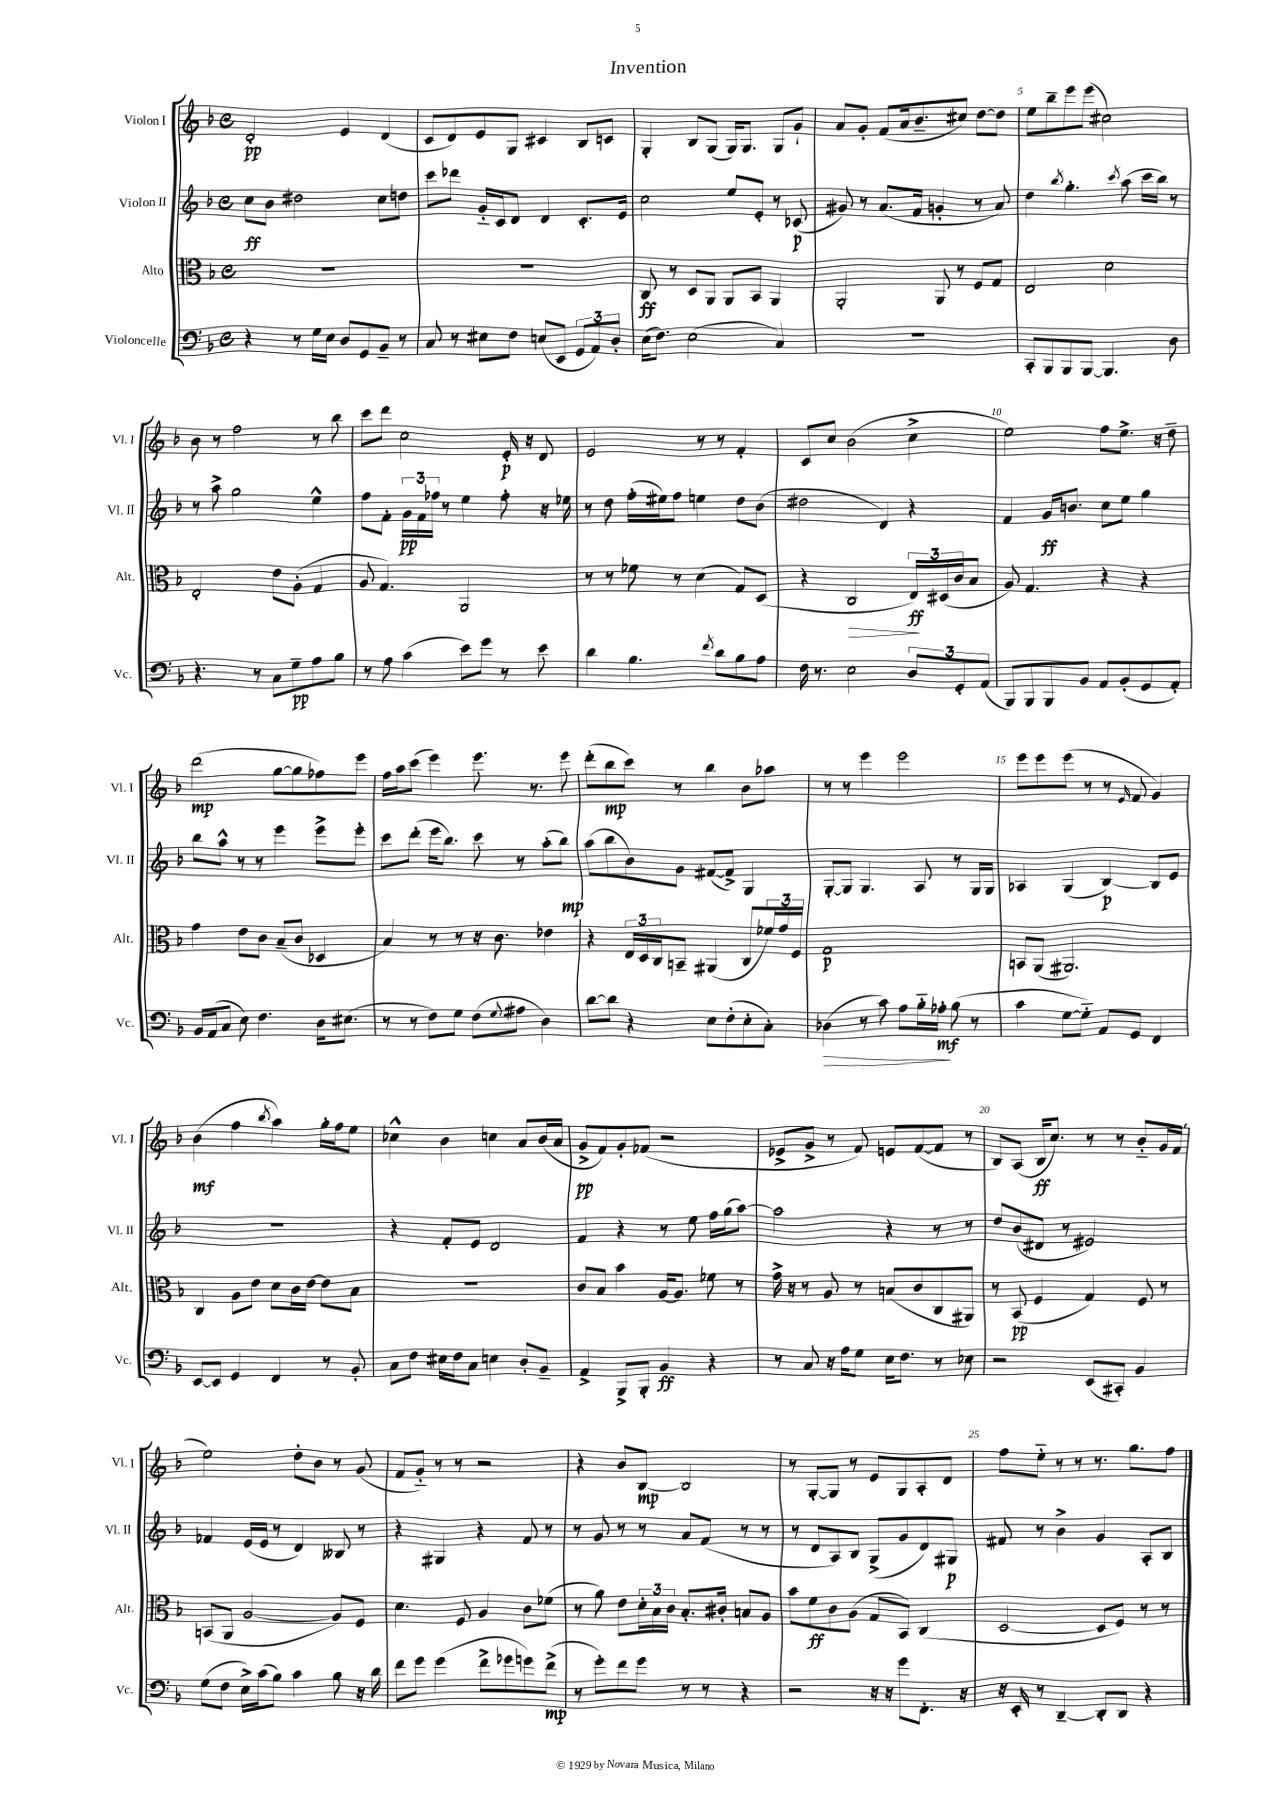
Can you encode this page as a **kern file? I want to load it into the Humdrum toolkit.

**kern	**dynam	**kern	**dynam	**kern	**dynam	**kern	**dynam
*part4	*part4	*part3	*part3	*part2	*part2	*part1	*part1
*staff4	*staff4	*staff3	*staff3	*staff2	*staff2	*staff1	*staff1
*I"Violoncelle	*	*I"Alto	*	*I"Violon II	*	*I"Violon I	*
*I'Vc.	*	*I'Alt.	*	*I'Vl. II	*	*I'Vl. I	*
*clefF4	*	*clefC3	*	*clefG2	*	*clefG2	*
*k[b-]	*	*k[b-]	*	*k[b-]	*	*k[b-]	*
*M4/4	*	*M4/4	*	*M4/4	*	*M4/4	*
*met(c)	*	*met(c)	*	*met(c)	*	*met(c)	*
=1	=1	=1	=1	=1	=1	=1	=1
4r	.	1r	.	8cc\L	ff	2d'/	pp
.	.	.	.	8b-\J	.	.	.
8r	.	.	.	2dd#X\	.	.	.
16G\LL	.	.	.	.	.	.	.
16E\JJ	.	.	.	.	.	.	.
8D/L	.	.	.	.	.	4e/	.
8GG/	.	.	.	.	.	.	.
8BB-~/J	.	.	.	8cc\L	.	(4d/	.
8r	.	.	.	8ddn\J	.	.	.
=2	=2	=2	=2	=2	=2	=2	=2
8C/	.	1r	.	8ccc\L	.	8c/L	.
8r	.	.	.	8ddd-X\J	.	8d/)	.
8E#X\L	.	.	.	16g/LL	.	8e/	.
.	.	.	.	16c/J	.	.	.
8F\J	.	.	.	8d/J	.	8G/J	.
(8En/L	.	.	.	4d/	.	4c#X/	.
8EE/J	.	.	.	.	.	.	.
12GG/L	.	.	.	8.c'/L	.	8B-/L	.
12AA/)	.	.	.	.	.	.	.
.	.	.	.	.	.	8cn/J	.
12D'/J	.	.	.	.	.	.	.
.	.	.	.	16e/Jk	.	.	.
=3	=3	=3	=3	=3	=3	=3	=3
(16E\KL	.	8C/	ff	2cc\	.	4G'/	.
8.F\J)	.	.	.	.	.	.	.
.	.	8r	.	.	.	.	.
(2E\	.	8D/L	.	.	.	8B-/L	.
.	.	8AA/J	.	.	.	(8G/J	.
.	.	8AA/L	.	8ee/L	.	16G/KL)	.
.	.	.	.	.	.	8.G/J	.
.	.	8BB-/J	.	8e'/J	.	.	.
4C/)	.	4AA/	.	8r	.	8G/L	.
.	.	.	.	(8c-X/	p	8g`/J	.
=4	=4	=4	=4	=4	=4	=4	=4
1r	.	2AA'/	.	8g#X/)	.	8a/L	.
.	.	.	.	8r	.	8g'/J	.
.	.	.	.	(8.a/L	.	(8f/L	.
.	.	.	.	.	.	16a/k	.
.	.	.	.	16f/Jk	.	8.b-~/	.
.	.	8AA/	.	4gn'/	.	.	.
.	.	8r	.	.	.	8cc#X/J)	.
.	.	8F/L	.	8r	.	[8dd\L	.
.	.	8G/J	.	8a/)	.	8dd\J]	.
=5	=5	=5	=5	=5	=5	=5	=5
8CC'/L	.	2E/	.	4dd\	.	8ee\L	.
8BBB-/	.	.	.	.	.	8bb-~\	.
.	.	.	.	8qbb-/	.	.	.
8BBB-/	.	.	.	4.gg'\	.	8eee\	.
[8BBB-/J	.	.	.	.	.	(8eee\J	.
4.BBB-/]	.	2d\	.	.	.	2cc#X\)	.
.	.	.	.	8qccc/	.	.	.
.	.	.	.	(8aa\	.	.	.
.	.	.	.	16ccc\LL	.	.	.
.	.	.	.	16bb-\JJ)	.	.	.
8D\	.	.	.	8r	.	.	.
!!LO:LB:g=z
=6	=6	=6	=6	=6	=6	=6	=6
4.r	.	2E'/	.	8r	.	8b-\	.
.	.	.	.	8aa^\	.	8r	.
.	.	.	.	2gg\	.	2ff\	.
8r	.	.	.	.	.	.	.
8C\L	.	8e\L	.	.	.	.	.
8G~\	pp	(8A'\J	.	.	.	.	.
8A\	.	4G/	.	4ee^^\	.	8r	.
8B-\J	.	.	.	.	.	8bb-\	.
=7	=7	=7	=7	=7	=7	=7	=7
8r	.	8A/	.	8ff\L	.	8ccc\L	.
8A\	.	4.G/)	.	8f'\J	.	8ddd\J	.
(4c\	.	.	.	24g\LL	pp	2cc\	.
.	.	.	.	24f\	.	.	.
.	.	.	.	24ff-X\JJ	.	.	.
.	.	.	.	8r	.	.	.
8e\L)	.	2AA/	.	4ee\	.	.	.
8g\J	.	.	.	.	.	.	.
8r	.	.	.	8ff-'\	.	16e'/	p
.	.	.	.	.	.	16r	.
8e\	.	.	.	16r	.	8d/	.
.	.	.	.	16ee-X\	.	.	.
=8	=8	=8	=8	=8	=8	=8	=8
4d\	.	8r	.	8r	.	2e/	.
.	.	8r	.	8dd\	.	.	.
4.B-\	.	8f-X\	.	(16ff'\LL	.	.	.
.	.	.	.	16ee#X\J)	.	.	.
.	.	8r	.	8ff\J	.	.	.
.	.	(4d\	.	4een\	.	8r	.
8qf/	.	.	.	.	.	.	.
8d\L	.	.	.	.	.	8r	.
8B-\	.	8G/L)	.	8dd\L	.	4f'/	.
8A\J	.	(8D/J	.	(8b-\J	.	.	.
=9	=9	=9	=9	=9	=9	=9	=9
16F\	.	4r	.	2dd#X\	.	8c/L	.
8.r	.	.	.	.	.	.	.
.	.	.	.	.	.	8cc/J	.
!	!	!	!LO:HP:b	!	!	!	!
2E\	.	2C/	>	.	.	(2b-\	.
.	.	.	.	4d/)	.	.	.
12D/L	.	24E/LL)	ff	4r	.	4cc^\	.
.	.	(24D#X/	]	.	.	.	.
12GG'/	.	24c/J	.	.	.	.	.
.	.	8B-/J	.	.	.	.	.
(12AA/J	.	.	.	.	.	.	.
=10	=10	=10	=10	=10	=10	=10	=10
8BBB-/L)	.	8A/)	.	4f/	.	2ee\)	.
8BBB-/	.	4.G/	.	.	.	.	.
8BBB-/	.	.	.	16g/KL	ff	.	.
.	.	.	.	8.bn/J	.	.	.
8BB-/J	.	.	.	.	.	.	.
8AA/L	.	4r	.	8cc\L	.	8ff\L	.
(8BB-'/	.	.	.	8ee\J	.	8.ee^\J	.
8GG/	.	4r	.	4gg\	.	.	.
.	.	.	.	.	.	16r	.
8AA'/J)	.	.	.	.	.	8dd~\	.
!!LO:LB:g=z
=11	=11	=11	=11	=11	=11	=11	=11
16BB-/LL	.	4g\	.	8bb-\L	.	(2ddd\	mp
(16AA/J	.	.	.	.	.	.	.
8C/J	.	.	.	8aa^^\J	.	.	.
8E\)	.	8e\L	.	8r	.	.	.
4.F\	.	8c\J	.	8r	.	.	.
.	.	(8B-~/L	.	4eee\	.	[8gg\L	.
.	.	8c/J	.	.	.	8gg\]	.
16D\KL	.	4D-X/	.	8eee^\L	.	8ff-X\)	.
(8.E#X\J	.	.	.	.	.	.	.
.	.	.	.	8eee'\J	.	8eee\J	.
=12	=12	=12	=12	=12	=12	=12	=12
8r	.	4B-/)	.	8ccc\L	.	16ff\LL	.
.	.	.	.	.	.	16aa\J	.
8r	.	.	.	(8ddd'\J	.	(8ccc\J	.
8F\L)	.	8r	.	16eee\KL	.	4eee\)	.
.	.	.	.	8.bb-\J)	.	.	.
8G\J	.	8r	.	.	.	.	.
(8F\L	.	16r	.	8ccc\	.	8.eee\	.
.	.	8.c\	.	.	.	.	.
8qqG/	.	.	.	.	.	.	.
8A#X\J	.	.	.	8r	.	.	.
.	.	.	.	.	.	8.r	.
4D\)	.	4e-X\	.	(8aa'\L	.	.	.
.	.	.	.	8bb-\J)	mp	8eee\	.
=13	=13	=13	=13	=13	=13	=13	=13
[8d\L	.	4r	.	(8aa\L	.	(8ddd'\L	.
8d\J]	.	.	.	8bb-\	.	8bb-\	mp
4r	.	24E/LL	.	8b-\)	.	8ccc\J)	.
.	.	24D/	.	.	.	.	.
.	.	24C/J	.	.	.	.	.
.	.	8BBn~/J	.	8g\J	.	8r	.
8E\L	.	(4AA#X/	.	([8f#X/L	.	4bb-\	.
(8F'\	.	.	.	8f#^/J])	.	.	.
8E'\	.	8C/L	.	4G/	.	8b-\L	.
8C'\J)	.	24f-X/L)	.	.	.	8aa-X\J	.
.	.	24g/	.	.	.	.	.
.	.	24F/JJ	.	.	.	.	.
=14	=14	=14	=14	=14	=14	=14	=14
!	!LO:HP:b	!	!	!	!	!	!
(4D-X\	>	1G	p	[8G'/L	.	8r	.
.	.	.	.	8G/J]	.	8r	.
8r	.	.	.	4.G/	.	4eee\	.
8c\)	.	.	.	.	.	.	.
8A\L	.	.	.	.	.	2eee\	.
16B-\L	.	.	.	8A/	.	.	.
16A-X'\JJ	mf	.	.	.	.	.	.
(8B-\	]	.	.	8r	.	.	.
8r	.	.	.	16G/LL	.	.	.
.	.	.	.	16G/JJ	.	.	.
=15	=15	=15	=15	=15	=15	=15	=15
4c\	.	8BBn/L	.	4A-X/	.	8eee\L	.
.	.	(8AA/J	.	.	.	8eee\	.
[8G\L	.	2.AA#X/)	.	(4G/	.	(8eee\J	.
8G\J])	.	.	.	.	.	8r	.
8AA/L	.	.	.	[4B-/)	p	8r	.
.	.	.	.	.	.	16qqe/	.
8GG/J	.	.	.	.	.	8f/	.
4FF/	.	.	.	8B-/L]	.	4g/)	.
.	.	.	.	8e/J	.	.	.
!!LO:LB:g=z
=16	=16	=16	=16	=16	=16	=16	=16
[8EE/L	.	4C/	.	1r	.	(4b-\	mf
8EE/J]	.	.	.	.	.	.	.
4GG/	.	8A\L	.	.	.	4ff\	.
.	.	8e\J	.	.	.	.	.
.	.	.	.	.	.	8qbb-/	.
4FF/	.	8d\L	.	.	.	4aa\)	.
.	.	16c\L	.	.	.	.	.
.	.	[16e\JJ	.	.	.	.	.
8r	.	8e\L]	.	.	.	16gg'\LL	.
.	.	.	.	.	.	16ff\J	.
8BB-'/	.	8B-\J	.	.	.	8ee\J	.
=17	=17	=17	=17	=17	=17	=17	=17
8C\L	.	1r	.	4r	.	4cc-X^^\	.
8F\J	.	.	.	.	.	.	.
16E#X\LL	.	.	.	8f'/L	.	4b-\	.
16F\J	.	.	.	.	.	.	.
8C\J	.	.	.	8e/J	.	.	.
4En\	.	.	.	2d/	.	4ccn\	.
8D'/L	.	.	.	.	.	8a/L	.
8BB-~/J	.	.	.	.	.	(16b-/L	.
.	.	.	.	.	.	16a/JJ	.
=18	=18	=18	=18	=18	=18	=18	=18
4AA^/	.	8c/L	.	4f/	.	8g^/L	pp
.	.	8B-/J	.	.	.	8f/)	.
8BBB-^/L	.	4b-\	.	4r	.	8g'/	.
8BBB-'/J	.	.	.	.	.	(8f-X/J	.
4BB-/	ff	[16A/KL	.	8r	.	2r	.
.	.	8.A/J]	.	.	.	.	.
.	.	.	.	8ee\	.	.	.
4r	.	8f-X\	.	16ff\LL	.	.	.
.	.	.	.	(16gg\J	.	.	.
.	.	8r	.	[8aa\J)	.	.	.
=19	=19	=19	=19	=19	=19	=19	=19
8r	.	16g^\	.	2aa\]	.	8e-X^/L	.
.	.	16r	.	.	.	.	.
8C/	.	8r	.	.	.	8g^/J	.
16r	.	8A/	.	.	.	8r	.
16A\KL	.	.	.	.	.	.	.
8G\J	.	8r	.	.	.	8f/)	.
16E\KL	.	(8Bn/L	.	4r	.	8en/L	.
8.F\J	.	.	.	.	.	.	.
.	.	8c/	.	.	.	([8f/	.
8r	.	8C/	.	8r	.	8f/J]	.
8E-X\	.	8AA#X/J)	.	8r	.	8r	.
=20	=20	=20	=20	=20	=20	=20	=20
2r	.	8r	.	8dd/L	.	8B-/L)	.
.	.	(8BB-/	pp	(8b-/	.	(8A/J	.
.	.	4F/	.	8d#X/J	.	16B-/KL	ff
.	.	.	.	.	.	8.cc/J)	.
.	.	.	.	8r	.	.	.
(8EE/L	.	4G/)	.	2e#X/)	.	8r	.
8CC#X'/J)	.	.	.	.	.	8r	.
4BB-/	.	8F/	.	.	.	8b-/L	.
.	.	8r	.	.	.	16g/L	.
.	.	.	.	.	.	(16f/JJ	.
!!LO:LB:g=z
=21	=21	=21	=21	=21	=21	=21	=21
(8G\L	.	(8BBn/L	.	4f-X/	.	2ee\)	.
8F\J	.	8AA/J	.	.	.	.	.
16E^\LL)	.	[2A/	.	(16e/LL	.	.	.
(16c\J	.	.	.	16e/JJ	.	.	.
8B-\J)	.	.	.	8r	.	.	.
4c\	.	.	.	4d/)	.	8dd'\L	.
.	.	.	.	.	.	8b-\J	.
8B-\	.	8A/L])	.	8B--X/	.	8r	.
16r	.	8F/J	.	8r	.	(8g/	.
16d\	.	.	.	.	.	.	.
=22	=22	=22	=22	=22	=22	=22	=22
8f\L	.	4.d\	.	4r	.	8f/L	.
8g\J	.	.	.	.	.	8g/J)	.
(4g\	.	.	.	4G#X/	.	8r	.
.	.	8F/	.	.	.	8r	.
8f^\L	.	4A/	.	4r	.	2r	.
8g-X\	.	.	.	.	.	.	.
8gn\)	.	8c\L	.	8f/	.	.	.
(8f^\J	mp	(8f-X\J	.	8r	.	.	.
=23	=23	=23	=23	=23	=23	=23	=23
8r	.	8r	.	8r	.	4r	.
8g'\L)	.	8a\)	.	8g/	.	.	.
8f\	.	8e\L	.	8r	.	8b-/L	.
8g\J	.	24d'\L	.	8r	.	[8B-/J	mp
.	.	24B-\	.	.	.	.	.
.	.	24c\JJ	.	.	.	.	.
8r	.	8.B-'/L	.	8a/L	.	2B-/]	.
8r	.	.	.	(8f/J	.	.	.
.	.	16c#X'/Jk	.	.	.	.	.
4r	.	8Bn/L	.	8r	.	.	.
.	.	8A/J	.	8r	.	.	.
=24	=24	=24	=24	=24	=24	=24	=24
2r	.	8b-\L	.	8r	.	8r	.
.	.	8f\	ff	8d/L	.	[8G'/L	.
.	.	8c\	.	8A/)	.	8G/J]	.
.	.	(8A\J	.	8B-/J	.	8r	.
16r	.	8G/L	.	(8G^/L	.	8e/L	.
16r	.	.	.	.	.	.	.
8g\L	.	8BB-/J)	.	8g/	.	8G/	.
8.FF'\J	.	(4C/	.	8d/)	.	8A'/	.
.	.	.	.	8G#X/J	p	8d/J	.
16r	.	.	.	.	.	.	.
=25	=25	=25	=25	=25	=25	=25	=25
16r	.	[2D/	.	8f#X/	.	8ff\L	.
16EE'/	.	.	.	.	.	.	.
8r	.	.	.	8r	.	8ee\J	.
[4DD~/	.	.	.	4b-^\	.	8r	.
.	.	.	.	.	.	8r	.
8DD'/L]	.	8D/L]	.	4g/	.	8.r	.
8DD/J	.	8F/J)	.	.	.	.	.
.	.	.	.	.	.	8.gg\L	.
4r	.	8r	.	8A'/L	.	.	.
.	.	8r	.	8B-/J	.	8ff\J	.
==	==	==	==	==	==	==	==
*-	*-	*-	*-	*-	*-	*-	*-
